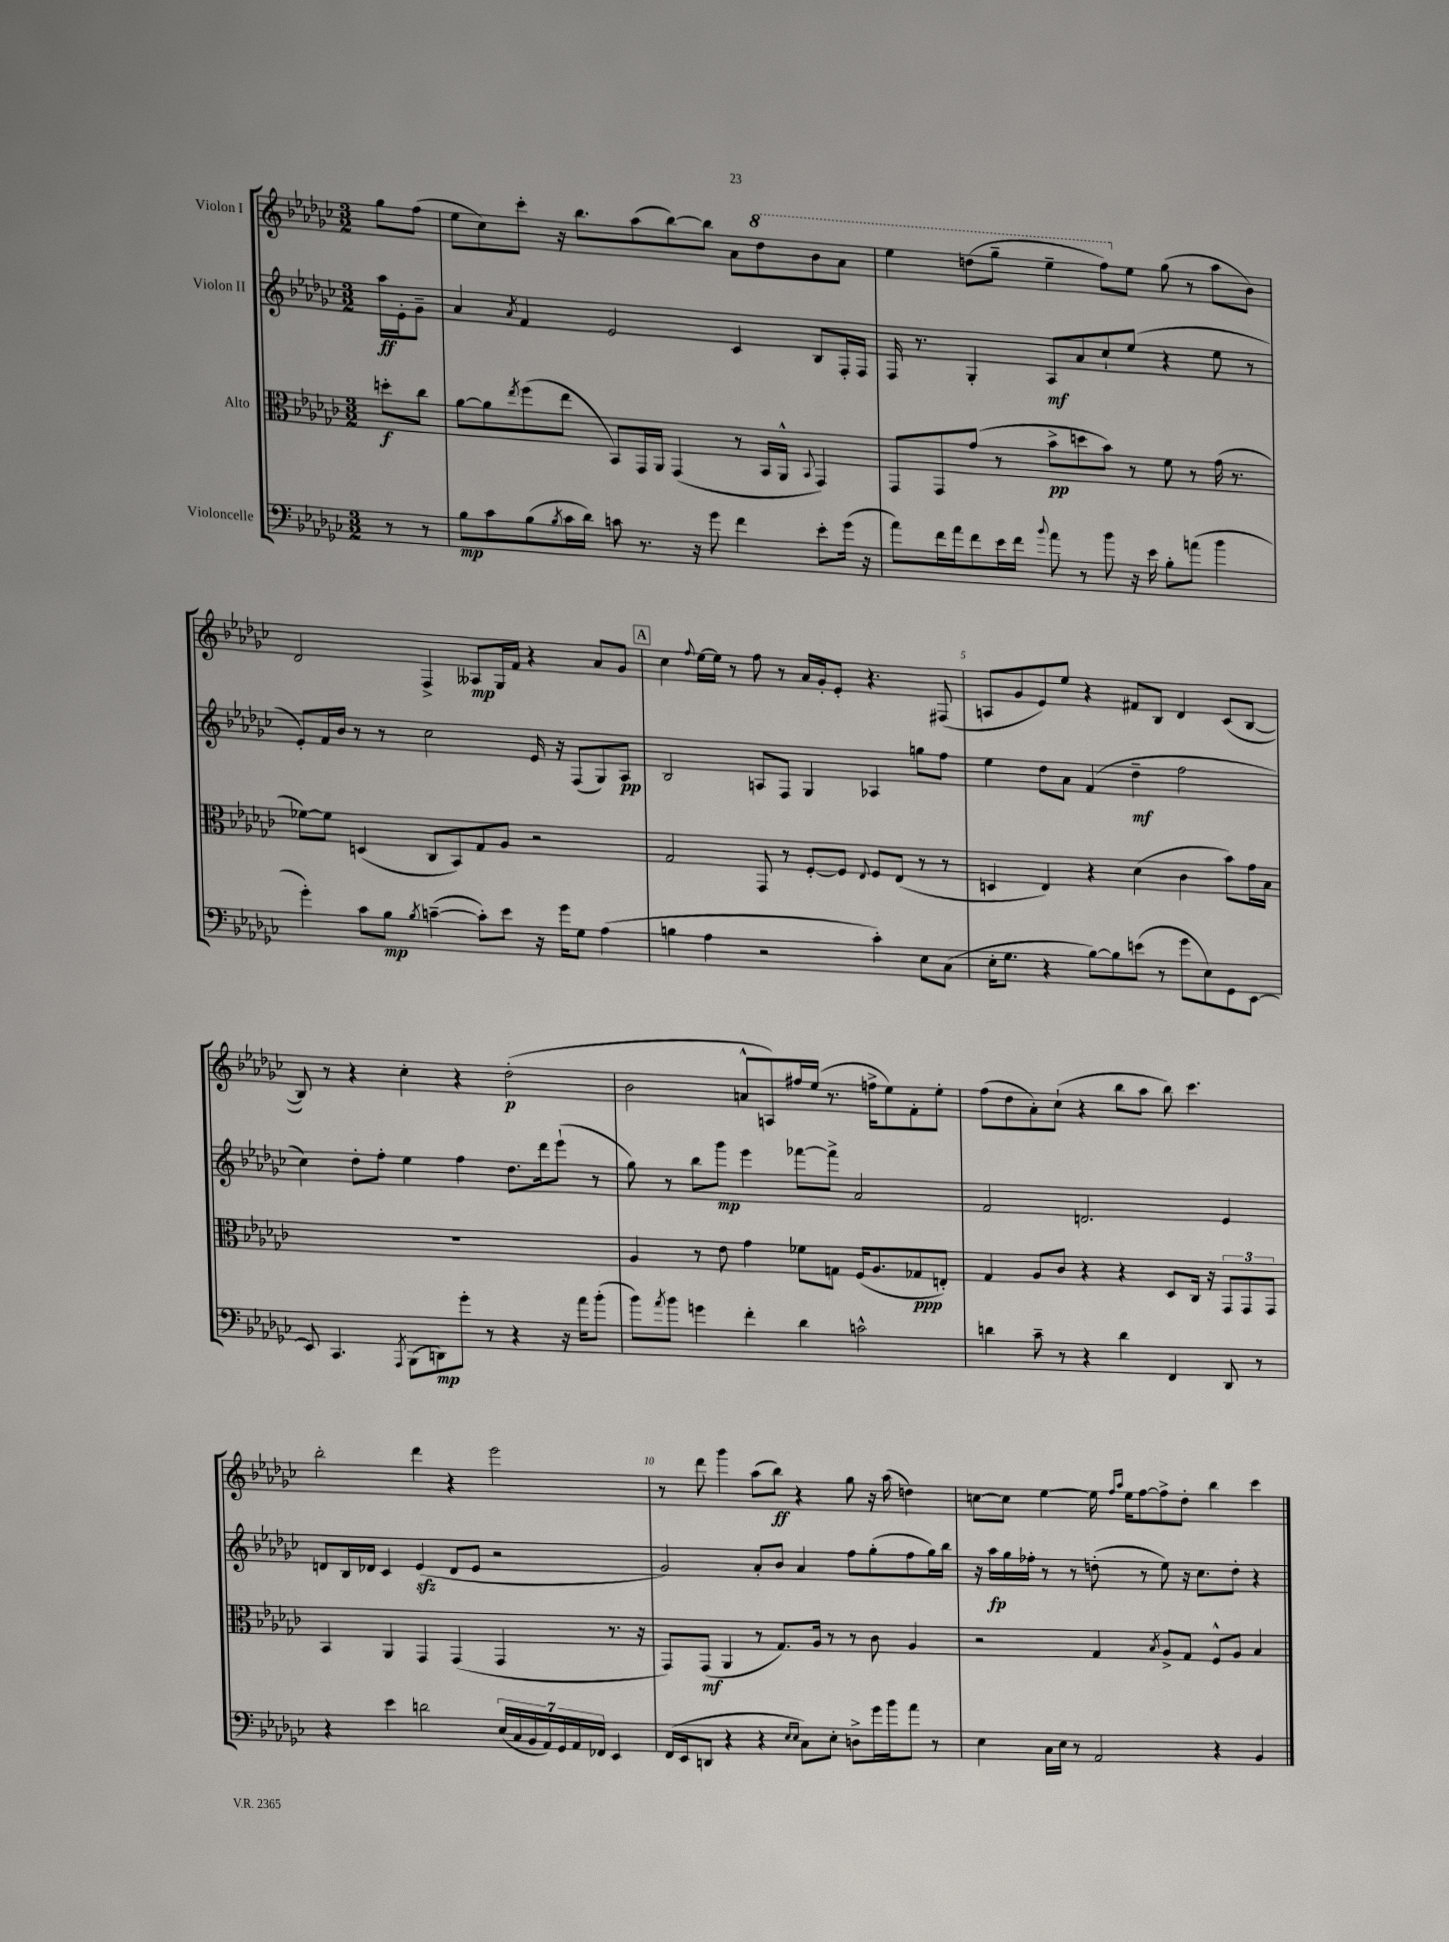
<<
\new StaffGroup <<
\new Staff = "s0" \with { instrumentName = "Violon I" } {
    \clef treble \key ges \major \numericTimeSignature \time 3/2 \partial 4
    ges''8 f''8( |
    ees''8 ces''8) ces'''8-. r16 bes''8. aes''8( bes''8~) bes''8 aes'8 \ottava #1 des'''8 bes''8 aes''8 |
    ees'''4 d'''8( ges'''8-- ees'''4-- f'''8) \ottava #0 ees''8 ges''8( r8 aes''8 bes'8) |
    des'2 f4-> aeses8\mp ges16 f'16 r4 aes'8 ges'8 |
    \mark \markup { \box "A" } ces''4 \appoggiatura { f''8 } ees''16~ ees''16 r8 f''8 r8 aes'16 ges'16-. ees'8-. r4. fis8( |
    a8 ges'8 ees'8) ees''8 r4 fis'8 bes8 des'4 ces'8( bes8~ |
    bes8) r8 r4 ces''4-. r4 des''2-.\p( |
    bes'2 a'8-^ a8) fis''16 ees''16( r8. f''16-> ees''8) f'8-. ees''8-. |
    f''8( des''8 aes'8-.) ces''8-!( r4 bes''8 aes''8 bes''8) ces'''4. |
    bes''2-. des'''4 r4 ees'''2 |
    r8 des'''8 ges'''4 aes''8( bes''8\ff) r4 ges''8 r16 aes''16( d''4) |
    c''8~ c''8 ees''4~ ees''16 \grace { f''16 aes''16 } ees''16 f''8~ f''8-> des''8-. bes''4 ces'''4 \bar "|." |
}
\new Staff = "s1" \with { instrumentName = "Violon II" } {
    \clef treble \key ges \major \numericTimeSignature \time 3/2 \partial 4
    aes''16\ff ees'16-. ges'8-- |
    aes'4 \acciaccatura { aes'8 } f'4 ees'2 ces'4 bes8 f16-. f16 |
    f16 r8. ges4-. aes8\mf aes'8 ces''8-! ees''8( r4 ees''8 r8 |
    ees'8-.) f'16 bes'16 r8 r8 ces''2 ees'16 r16 f8( ges8) aes8\pp |
    \mark \markup { \box "A" } bes2 a8 f8 ges4 aes4 g''8 f''8 |
    ees''4 des''8 aes'8 f'4( des''4--\mf f''2 |
    ces''4) des''8-. f''8-. ees''4 f''4 des''8. des'''16 ees'''8-!( r8 |
    ges''8) r8 bes''8 ges'''8\mp ees'''4 fes'''8~ fes'''8-> aes'2 |
    f'2 d'2. ees'4 |
    d'8 bes16 des'16 ces'4 ees'4\sfz( des'8 ees'8 r2 |
    ges'2) aes'8-. bes'8 aes'4 f''8 ges''8-.( f''8 ges''16) bes''16 |
    r16 aes''16\fp ges''16 fes''16-. r8 r8 d''8-.( r8 ees''8) r16 ces''8. d''8-. r4 \bar "|." |
}
\new Staff = "s2" \with { instrumentName = "Alto" } {
    \clef alto \key ges \major \numericTimeSignature \time 3/2 \partial 4
    d''8-.\f ces''8 |
    aes'8~ aes'8 \acciaccatura { ees''8 } f''8( ees''8 bes,8) ges,16 aes,16 ges,4( r8 bes,16 aes,16-^ \appoggiatura { bes,8 } ges,4) |
    ges,8 ges,8 ges'8( r8 bes'8->\pp d''8 bes'8) r8 f'8 r8 ges'16( r8. |
    fes'8~) fes'8 d4( ces8 bes,8) ges8 aes8 r2 |
    \mark \markup { \box "A" } ges2 ges,8 r8 f8~-. f8 \appoggiatura { ees8 } f8 ees8( r8 r8 |
    d4 ees4) r4 des'4( ces'4 bes'8) ges'16 bes16 |
    R1. |
    aes4 r8 ees'8 ges'4 fes'8 g8 f16( aes8. ges8\ppp e8-.) |
    ges4 aes8 ces'8 r4 r4 des8 ces16 r16 \tuplet 3/2 { ges,8 ges,8 ges,8 } |
    bes,4 aes,4 ges,4 ges,4( ges,4 r8. r16 |
    ges,8) ges,8\mf( aes,4 r8 ges8.) aes16 r8 r8 ces'8 aes4 |
    r2 ges4 \acciaccatura { bes8 } aes8-> ges8 f8-^ aes8 bes4 \bar "|." |
}
\new Staff = "s3" \with { instrumentName = "Violoncelle" } {
    \clef bass \key ges \major \numericTimeSignature \time 3/2 \partial 4
    r8 r8 |
    bes8\mp ces'8 bes8( \acciaccatura { bes8 } ces'16 des'16) c'8 r8. r16 ges'8 f'4 ees'8-. ges'16( r16 |
    aes'8) f'16 aes'16 f'8 ees'16 f'16 \appoggiatura { bes'8 } aes'8 r8 bes'8 r16 ees'16 bes8-. a'8( bes'4 |
    ges'4-.) ces'8 bes8\mp \acciaccatura { bes8 } c'4~--( c'8-.) ees'8 r16 ges'16 ges8 aes4( |
    \mark \markup { \box "A" } b4 aes4 r2 ces'4-.) ees8 ces8( |
    ees16-. ges8. r4 bes8~) bes8 e'8( r8 ges'8 ees8) ges,8 ees,8~ |
    ees,8 ces,4. \acciaccatura { aes,,8 } bes,,8( d,8\mp) ges'8-. r8 r4 r16 aes'16 bes'8-.( |
    bes'8) \acciaccatura { aes'8 } bes'8 g'4 f'4-. des'4 c'2-^ |
    d'4 ces'8-- r8 r4 d'4 f,4 des,8 r8 |
    r4 ees'4 d'2 \tuplet 7/4 { ees16( ces16 bes,16 aes,16) ges,16 aes,16 fes,16 } ees,4 |
    f,16( ees,16 d,8 r4 r4 \grace { ees16 ees16 } ces8) ees8-. d8-> ges'16 bes'16 aes'8 r8 |
    ees4 ces16 ees16 r8 aes,2 r4 bes,4 \bar "|." |
}
>>
>>
\layout { \context { \Score \override BarNumber.break-visibility = ##(#f #t #t) barNumberVisibility = #(every-nth-bar-number-visible 5) } }
